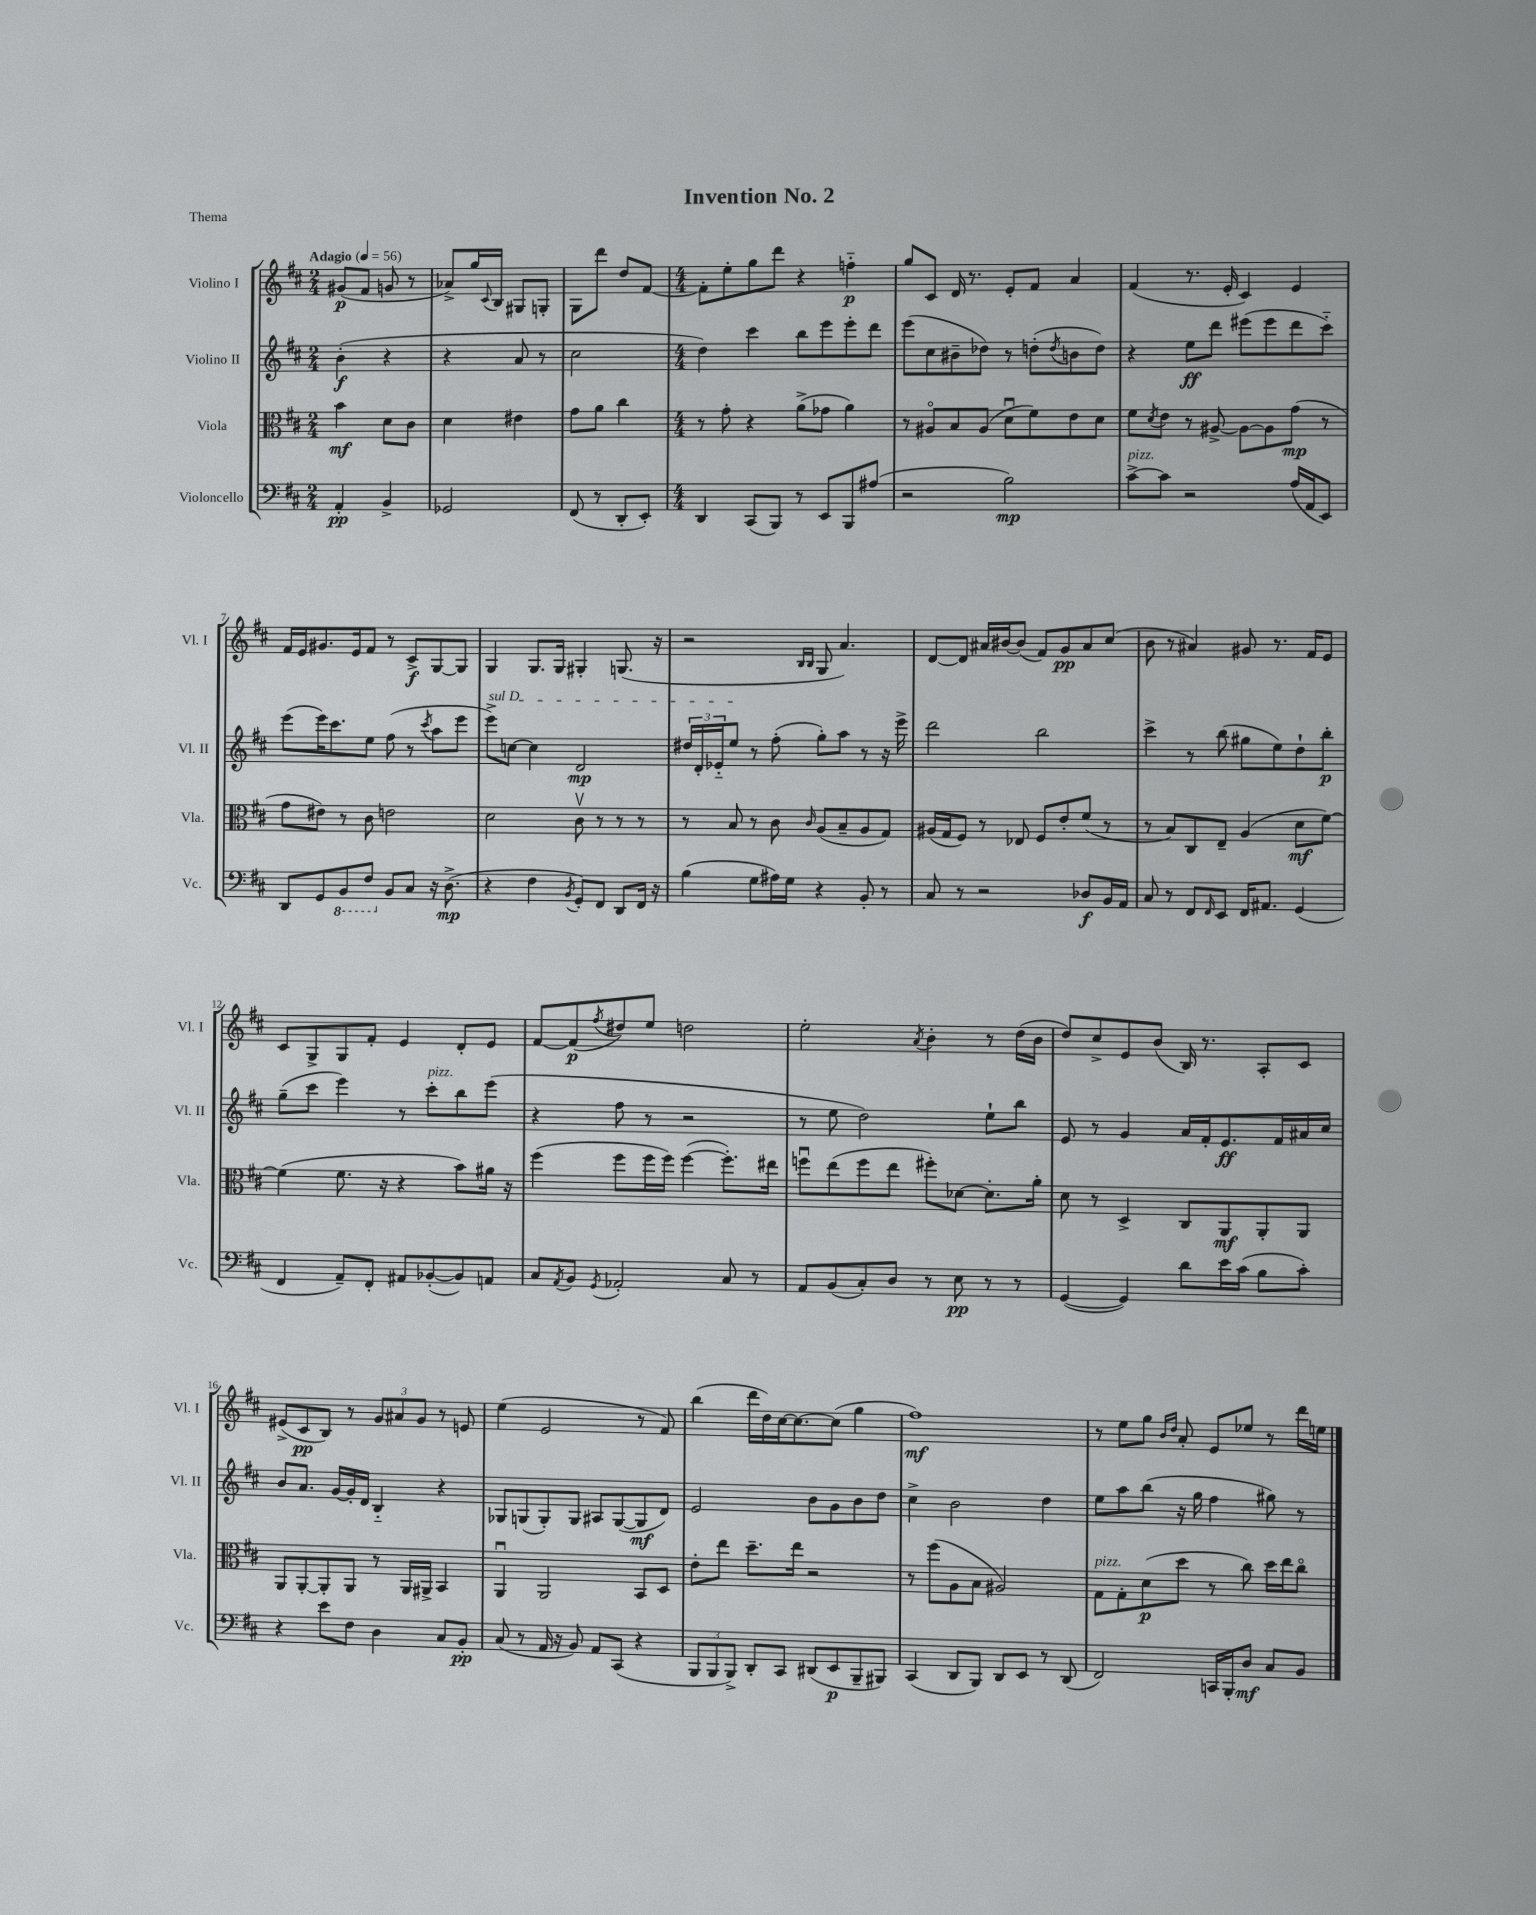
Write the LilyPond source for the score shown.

\header { title = "Invention No. 2" piece = "Thema" }
<<
\new StaffGroup <<
\new Staff = "s0" \with { instrumentName = "Violino I" shortInstrumentName = "Vl. I" } {
    \clef treble \key d \major \numericTimeSignature \time 2/4 \tempo "Adagio" 4 = 56
    gis'8\p( fis'8 g'8 r8 |
    aes'8->) g''16 \appoggiatura { cis'8 } b16 gis8 g8-. |
    g8 d'''8 d''8 fis'8~ |
    \numericTimeSignature \time 4/4 fis'8-. e''8-. g''8 d'''8 r4 f''4-_\p |
    g''8 cis'8 d'16 r8. e'8-. fis'8 a'4 |
    fis'4( r8. e'16-. cis'4) e'4 |
    fis'16 e'16 gis'8. e'16 fis'8 r8 cis'8->\f g8~ g8 |
    g4 g8. g16 gis4-. g8.( r16 |
    r2 \grace { b16 b16 } g8 a'4.) |
    d'8~ d'8 ais'16 bis'16~ bis'8( fis'8) g'8\pp ais'8 cis''8( |
    b'8 r8 ais'4) gis'8 r8. fis'16 e'8 |
    cis'8 g8-> g8 fis'8-. e'4 d'8-. e'8 |
    fis'8~ fis'8\p( \acciaccatura { fis''8 } dis''8) e''8 d''2 |
    e''2-. \acciaccatura { a'8 } b'4-. r8 d''16( b'16 |
    d''8) cis''8-> e'8 b'8( b16) r8. a8-. cis'8 |
    eis'8->( cis'8\pp b8) r8 \tuplet 3/2 { g'8 ais'8 g'8 } r8 e'8 |
    e''4( e'2 r8 fis'8) |
    b''4( d'''16 d''16) cis''16~ cis''8.~ cis''8( g''4 |
    fis''1\mf) |
    r8 e''8 g''8 \grace { b'16 d''16 } a'8-. e'8 ees''8 r8 d'''16 e''16 \bar "|." |
}
\new Staff = "s1" \with { instrumentName = "Violino II" shortInstrumentName = "Vl. II" } {
    \clef treble \key d \major \numericTimeSignature \time 2/4
    b'4-.\f( r4 |
    r4 a'8 r8 |
    cis''2 |
    \numericTimeSignature \time 4/4 d''4) cis'''4 b''8 e'''8 e'''8-. d'''8 |
    e'''8( cis''8 bis'8-- des''8) r8 d''8-.( \acciaccatura { d''8 } b'8 d''8) |
    r4 e''8\ff d'''8 eis'''8( eis'''8 d'''8 cis'''8-_) |
    e'''8( e'''16) cis'''8. e''8 fis''8( r8 \acciaccatura { cis'''8 } a''8 e'''8 |
    \once \override TextSpanner.bound-details.left.text = \markup { \italic "sul D" } e'''8->\startTextSpan) c''8~ c''4 d'2\mp |
    \tuplet 3/2 { dis''16 d'16-. ees'16-_ } e''8\stopTextSpan r8 fis''8-.( g''8-.) a''8 r8 r16 e'''16-> |
    d'''2 b''2 |
    cis'''4-> r8 b''8( gis''8 e''8) d''8-! b''8-.\p |
    g''8--( cis'''8 e'''4) r8 cis'''8-.^\markup { \italic "pizz." } b''8 e'''8( |
    r4 fis''8 r8 r2 |
    r8 e''8 d''2) e''8-! b''8 |
    e'8 r8 g'4 a'16 fis'16-. e'8.\ff fis'16 ais'16 cis''16 |
    b'8 a'8. g'16~ g'16-. d'16 b4-_ r4 |
    ges8 g8( g8-.) g8 ais8 g8~( g8\mf d'8) |
    e'2 b'8 g'8 b'8 d''8 |
    cis''4-> b'2 d''4 |
    e''8 a''8 b''8( r16 g''16 fis''4 gis''8) r8 \bar "|." |
}
\new Staff = "s2" \with { instrumentName = "Viola" shortInstrumentName = "Vla." } {
    \clef alto \key d \major \numericTimeSignature \time 2/4
    b'4\mf d'8 cis'8 |
    d'4 eis'4 |
    g'8 a'8 cis''4 |
    \numericTimeSignature \time 4/4 r8 g'8-. r4 a'8->( ges'8 a'4) |
    r8 ais8\flageolet b8 ais8( d'8\downbow fis'8) e'8 d'8 |
    fis'8 \acciaccatura { d'8 } e'8 r8 ais8~-> ais8~ ais8 g'8\mp( r8 |
    g'8 eis'8) r8 cis'8 e'2 |
    d'2 cis'8\upbow r8 r8 r8 |
    r8 b8 r8 cis'8 \grace { cis'16 } a8( b8-- a8 g8) |
    ais16( g16 fis8) r8 ees8 fis8 e'8-. fis'8( r8 |
    r8 b8) cis8 e8-- a4( d'8\mf fis'8~) |
    fis'4( fis'8. r16 r4 b'8) ais'16 r16 |
    fis''4( fis''8 fis''16 fis''16) fis''4~( fis''8.-.) eis''16 |
    f''8\downbow e''8( f''8 e''8 fis''8-.) des'8~ des'8.-. a'16-. |
    d'8 r8 d4-> cis8 a,8\mf a,8-. a,8 |
    a,8 a,8~-. a,8-. a,8 r8 a,16 ais,16-> b,4 |
    a,4\downbow a,2 b,8 d8 |
    e'8-. e''8 d''8.-- e''16 r2 |
    r8 fis''8( a8 b8 ais2) |
    g8^\markup { \italic "pizz." } g8-. d'8\p( d''8 r8 cis''8) d''16 e''16 cis''8\flageolet \bar "|." |
}
\new Staff = "s3" \with { instrumentName = "Violoncello" shortInstrumentName = "Vc." } {
    \clef bass \key d \major \numericTimeSignature \time 2/4
    a,4-.\pp b,4-> |
    ges,2 |
    fis,8( r8 d,8-. e,8-.) |
    \numericTimeSignature \time 4/4 d,4 cis,8( b,,8) r8 e,8 b,,8 ais8( |
    r2 b2\mp) |
    cis'8~->^\markup { \italic "pizz." } cis'8 r2 a16( a,16 e,8) |
    d,8 g,8 \ottava #-1 b,,8 fis,8 \ottava #0 b,8 cis8 r16 d8.->\mp( |
    r4 fis4 \acciaccatura { b,8 } g,8-.) fis,8 d,8 fis,16 r16 |
    b4( g8 ais16) g16 r4 b,8-. r8 |
    cis8 r8 r2 des8\f b,16 a,16 |
    cis8 r8 fis,8 \grace { fis,16 } e,8 fis,16 ais,8. g,4( |
    fis,4 a,8--) fis,8-. ais,8 bes,8~-.( bes,8) a,8 |
    cis8 \acciaccatura { a,8 } b,8 \acciaccatura { g,8 } aes,2-. cis8 r8 |
    a,8 b,8( cis8-.) d8 r8 e8\pp r8 r8 |
    g,4~( g,4) d'8 e'16 cis'16( b8 cis'8-.) |
    r4 e'8 fis8 d4 cis8 b,8-.\pp |
    cis8( r8 a,16 r16 b,8) a,8 cis,8( r4 |
    \tuplet 3/2 { b,,8 b,,8 b,,8->) } d,8-. cis,8 dis,8( e,8\p b,,8-- bis,,8) |
    cis,4( d,8 b,,8) d,8 e,8 r8 d,8( |
    fis,2) c,16 b,,16-. d8\mf cis8 b,8 \bar "|." |
}
>>
>>
